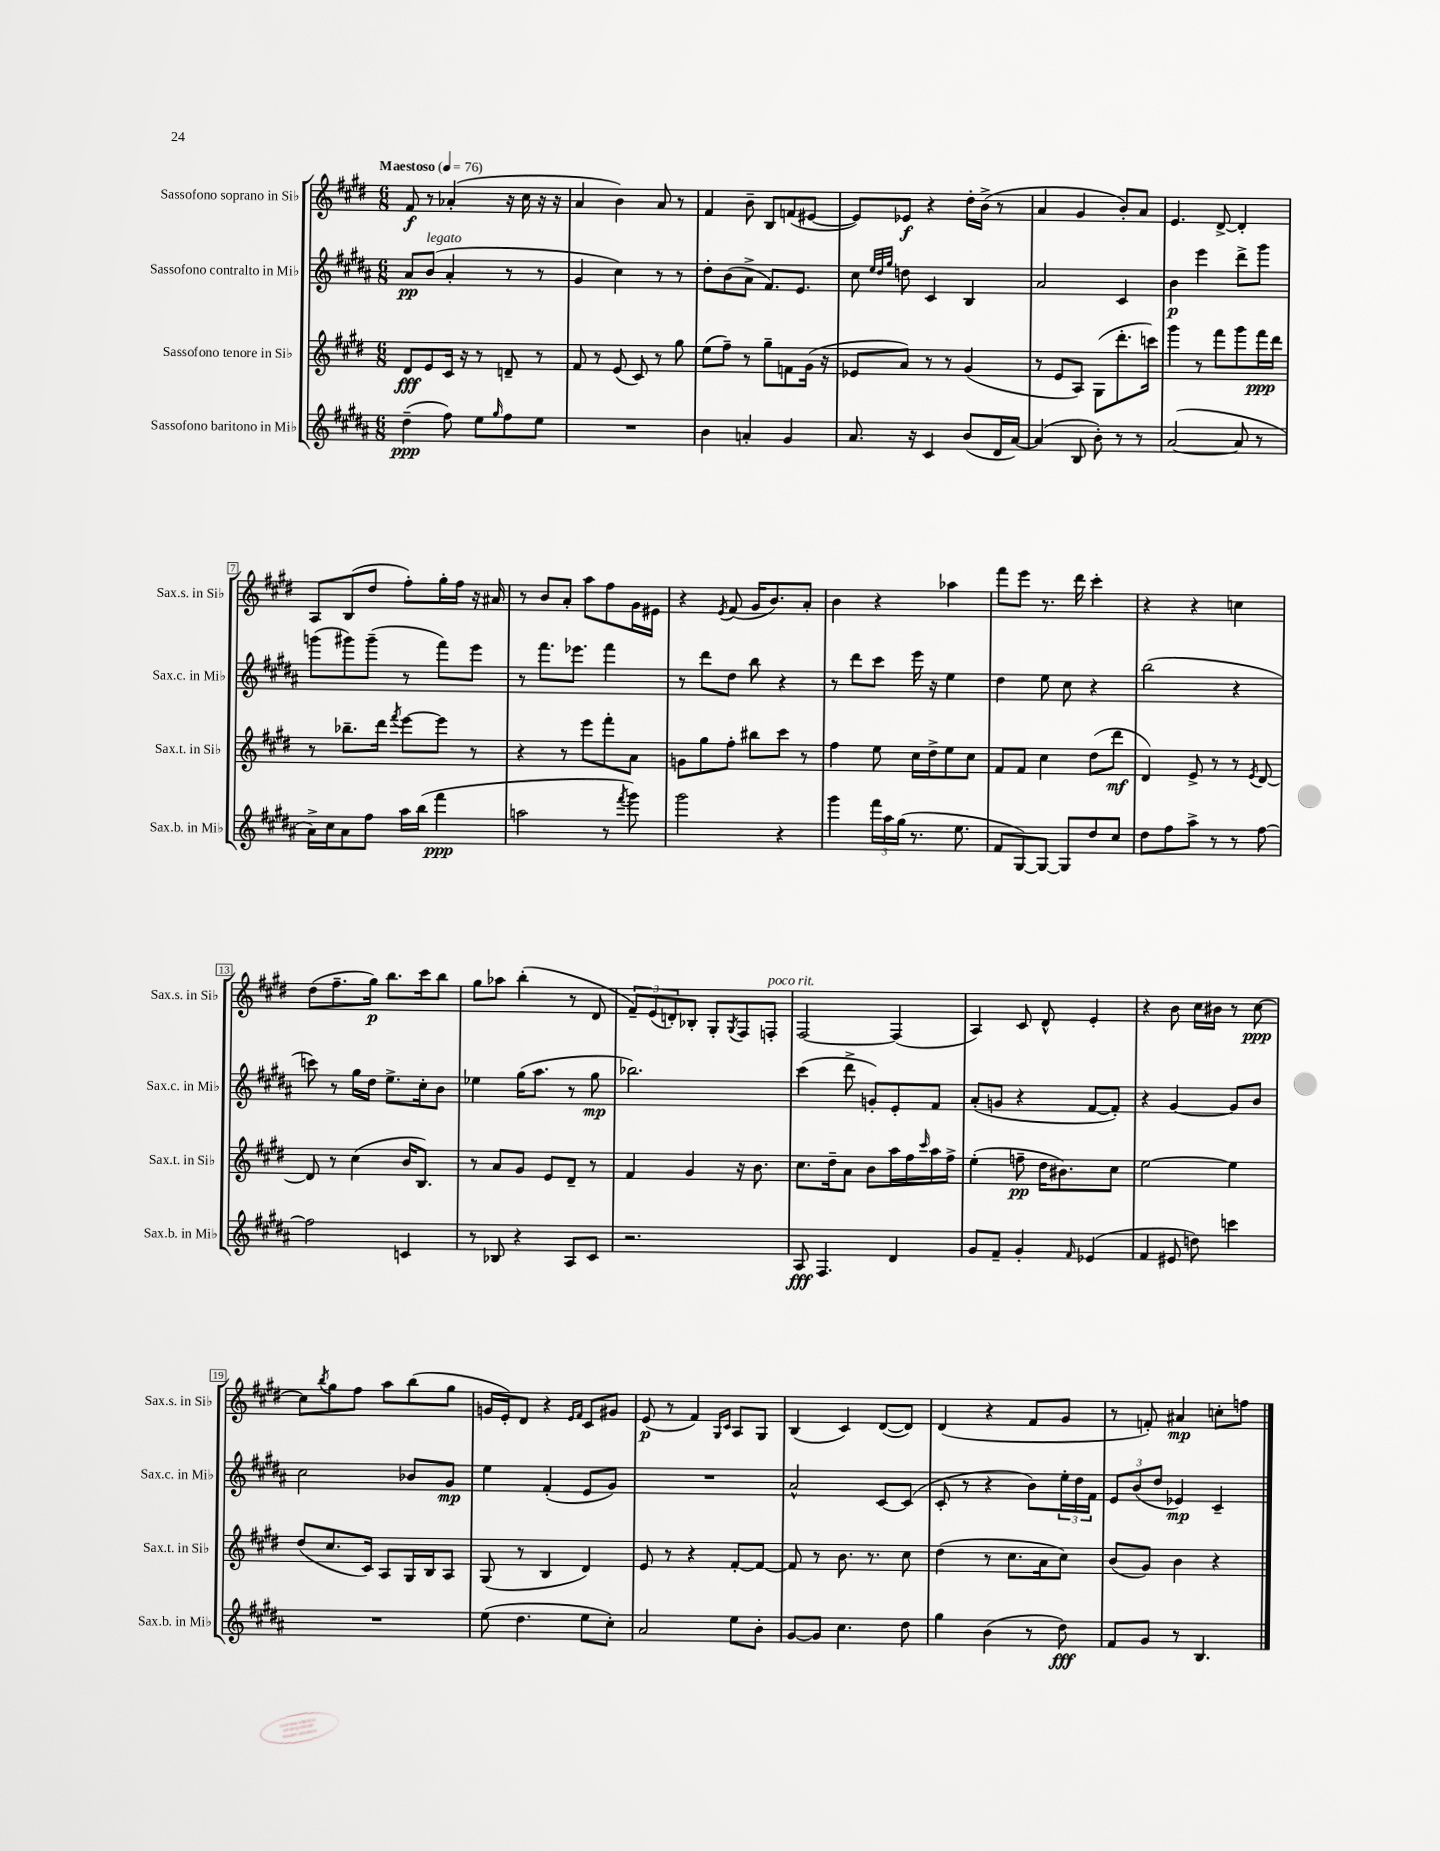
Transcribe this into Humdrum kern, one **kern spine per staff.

**kern	**kern	**kern	**kern
*staff4	*staff3	*staff2	*staff1
*clefG2	*clefG2	*clefG2	*clefG2
*k[f#c#g#d#a#]	*k[f#c#g#d#]	*k[f#c#g#d#a#]	*k[f#c#g#d#]
*M6/8	*M6/8	*M6/8	*M6/8
*MM76	*MM76	*MM76	*MM76
(4dd#~\	8d#/L	8a#/L	8f#/
.	8e/	(8b/J	8r
8ff#\)	16c#/Jk	4a#'/	(4a-'/
.	16r	.	.
8ee\L	8r	.	.
16qqgg#/	.	.	.
8ff#\	8d~/	8r	16r
.	.	.	16cc#\
8ee\J	8r	8r	16r
.	.	.	16r
=	=	=	=
2.r	8f#/	4g#/	4a/
.	8r	.	.
.	(8e/	4cc#\)	4b\)
.	8c#/)	.	.
.	8r	8r	8a/
.	8gg#\	8r	8r
=	=	=	=
4b\	(8ee\L	8dd#'\L	4f#/
.	8ff#~\J)	(8b\	.
4a'/	8r	8a#^\J	8b~\
.	8gg#~\L	8.f#/L)	8B/L
4g#/	8f\	.	(8f/
.	.	8.e/J	.
.	(16g#\Jk	.	[8e#/J
.	16r	.	.
=	=	=	=
8.a#/	8e-/L	8cc#\	8e#/]L)
.	.	32qqee/LLL	.
.	.	32qqdd#/	.
.	.	32qqgg#/JJJ	.
.	8a/J)	8dd\	8e-/J
16r	.	.	.
4c#/	8r	4c#/	4r
.	8r	.	.
(8b/L	(4g#/	4B/	16dd#'\LL
.	.	.	(16b^\JJ
16d#/L	.	.	8r
[16a#/JJ)	.	.	.
=	=	=	=
(4a#/]	8r	2a#/	4a/
.	8e/L	.	.
8B/	8A/J)	.	4g#/
8b'\)	(8G#\L	.	.
8r	8.ddd#'\	4c#/	8b'/L)
8r	.	.	8a/J
.	16ccc\Jk)	.	.
=	=	=	=
([2a#/	4ggg#\	4b\	4.e/
.	8r	4eee\	.
.	8fff#\L	.	[8d#^/
8a#/]	8ggg#\	8ddd#^\L	4d#'/]
8r	16fff#\L	8ggg#\J	.
.	16ddd#\JJ	.	.
=	=	=	=
16a#^\LL)	8r	(8ggg\L	8A/L
16cc#\J	.	.	.
8a#\	8.bb-~\L	8ggg#\)	(8B/
8ff#\J	.	(8ggg#~\J	8dd#/J
.	16ddd#\Jk	.	.
.	8qfff#/	.	.
16aa#\LL	[8eee\L	8r	8ff#'\L)
(16bb\JJ	.	.	.
4fff#\	8eee\]J	8fff#\L)	16gg#'\L
.	.	.	16ff#\JJ
.	8r	8eee\J	16r
.	.	.	16a#/
=	=	=	=
2aa\	4r	8r	8r
.	.	8.fff#\L	8b/L
.	8r	.	8a'/J
.	.	8.eee-\J	.
.	8eee\L	.	8aa\L
8r	8fff#'\	4fff#\	8ff#\
8qfff#/	.	.	.
8ggg#\)	8a\J	.	16g#\L
.	.	.	16e#\JJ
=	=	=	=
2ggg#\	8g\L	8r	4r
.	8gg#\	8ddd#\L	.
.	.	.	8qe/
.	8ff#'\J	8dd#\J	(8f#/
.	8bb#\L	8bb\	16g#/LK
.	.	.	8.b/)
4r	8ccc#\J	4r	.
.	8r	.	8a'/J
=	=	=	=
4ggg#\	4ff#\	8r	4b\
.	.	8ddd#\L	.
24fff#\LL	8ee\	8ccc#\J	4r
24aa#\	.	.	.
(24gg#\JJ	.	.	.
8.r	16cc#\LL	16eee\	.
.	16dd#^\J	16r	.
.	8ee\	4ee\	4aa-\
8.ee\	.	.	.
.	8cc#\J	.	.
=	=	=	=
8f#/L	8f#/L	4dd#\	8fff#\L
[8G#/)	8f#/J	.	8eee\J
8G#/_J	4cc#\	8ee\	8.r
8G#/]L	.	8cc#\	.
.	.	.	16ddd#\
8dd#/	(8dd#\L	4r	4ccc#'\
8cc#/J	8ddd#\J	.	.
=	=	=	=
8dd#\L	4d#/)	(2bb\	4r
8ff#\	.	.	.
8aa#^\J	8e^/	.	4r
8r	8r	.	.
8r	8r	4r	4cc\
.	8qe/	.	.
[8ff#\	[8d#/	.	.
=	=	=	=
2ff#\]	8d#/]	8ccc\)	(8dd#\L
.	8r	8r	8.ff#~\
.	(4cc#\	16gg#\LL	.
.	.	16dd#\JJ	16gg#\Jk)
.	.	8.ee^\L	8.bb\L
4c/	16b/LK	.	.
.	8.B/J)	16cc#'\k	16ccc#\k
.	.	8b\J	8bb\J
=	=	=	=
8r	8r	4ee-\	8gg#\L
8B-/	8a/L	.	8aa-\J
4r	8g#/J	(16gg#\LK	(4bb'\
.	.	8.aa#\J	.
.	8e/L	.	.
8A#/L	8d#~/J	8r	8r
8c#/J	8r	8gg#\	8d#/
=	=	=	=
2.r	4f#/	2.bb-\)	12f#~/L)
.	.	.	(12e/
.	.	.	12d'/)
.	4g#/	.	8B-'/J
.	.	.	8G#'/L
.	.	.	8qG#/
.	16r	.	8F#/
.	8.b\	.	.
.	.	.	8F'/J
=	=	=	=
8A#/	8.cc#\L	(4ccc#\	[2F#/
4.F#/	.	.	.
.	16dd#~\k	.	.
.	8a\J	8ddd#^\	.
.	8b\L	8g'/L)	.
4d#/	16aa\L	8e'/	(4F#/]
.	16ff#\	.	.
.	16qqccc#/	.	.
.	16aa\	8f#/J	.
.	16ff#^\JJ	.	.
=	=	=	=
8g#/L	(4ee'\	(8a#'/L	4A/)
8f#~/J	.	8g/J	.
4g#'/	8ff~\	4r	8c#/
.	16dd#\LK	.	8d#^^/
.	8.b#\)	.	.
16qqf#/	.	.	.
(4e-/	.	[8f#/L	4e'/
.	8cc#\J	8f#'/]J)	.
=	=	=	=
4f#/	[2ee\	4r	4r
8e#/	.	[4g#/	8b\
8dd\)	.	.	16cc#\LL
.	.	.	16b#\JJ
4ccc\	4ee\]	8g#/]L	8r
.	.	8b/J	[8cc#\
=	=	=	=
2.r	(8dd#/L	2cc#\	8cc#\]L
.	.	.	8qbb/
.	8.cc#/	.	8gg#\
.	.	.	8ff#\J
.	16c#/Jk)	.	.
.	8A/L	.	8aa\L
.	16G#/L	8b-/L	(8bb\
.	16B/J	.	.
.	8A/J	8g#/J	8gg#\J
=	=	=	=
(8ee\	(8G#/	4ee\	16g/LL
.	.	.	16e'/J)
4.dd#\	8r	.	8d#/J
.	4B/	(4f#'/	4r
.	.	.	16qqe/LL
.	.	.	16qqf#/JJ
8ee\L	4d#/)	8e/L	8c#/L
8cc#'\J)	.	8g#/J)	8g#/J
=	=	=	=
2a#/	8e/	2.r	(8e/
.	8r	.	8r
.	4r	.	4f#/)
.	.	.	16qqG#/LL
.	.	.	16qqc#/JJ
8ee\L	[8f#'/L	.	8A/L
8b'\J	8f#/_J	.	8G#/J
=	=	=	=
[8g#/L	8f#/]	2a#^^/	(4B/
8g#/]J	8r	.	.
4.cc#\	8.b\	.	4c#/)
.	8.r	.	.
.	.	[8c#/L	([8d#/L
8dd#\	8cc#\	(8c#/]J	8d#/]J)
=	=	=	=
4gg#\	(4dd#\	8c#'/	(4d#/
.	.	8r	.
(4b\	8r	4r	4r
.	8.cc#\L	.	.
8r	.	8b\L)	8f#/L
.	16a\k	.	.
8dd#\)	8cc#\J)	24ee'\L	8g#/J
.	.	24dd#\	.
.	.	24f#\JJ	.
=	=	=	=
8f#/L	(8b/L	12e/L	8r
.	.	(12b/	.
8g#/J	8g#/J)	.	8f'/)
.	.	12dd#/J	.
8r	4b\	4e-/)	4a#/
4.B/	.	.	.
.	4r	4c#~/	8cc'\L
.	.	.	8ff\J
==	==	==	==
*-	*-	*-	*-
